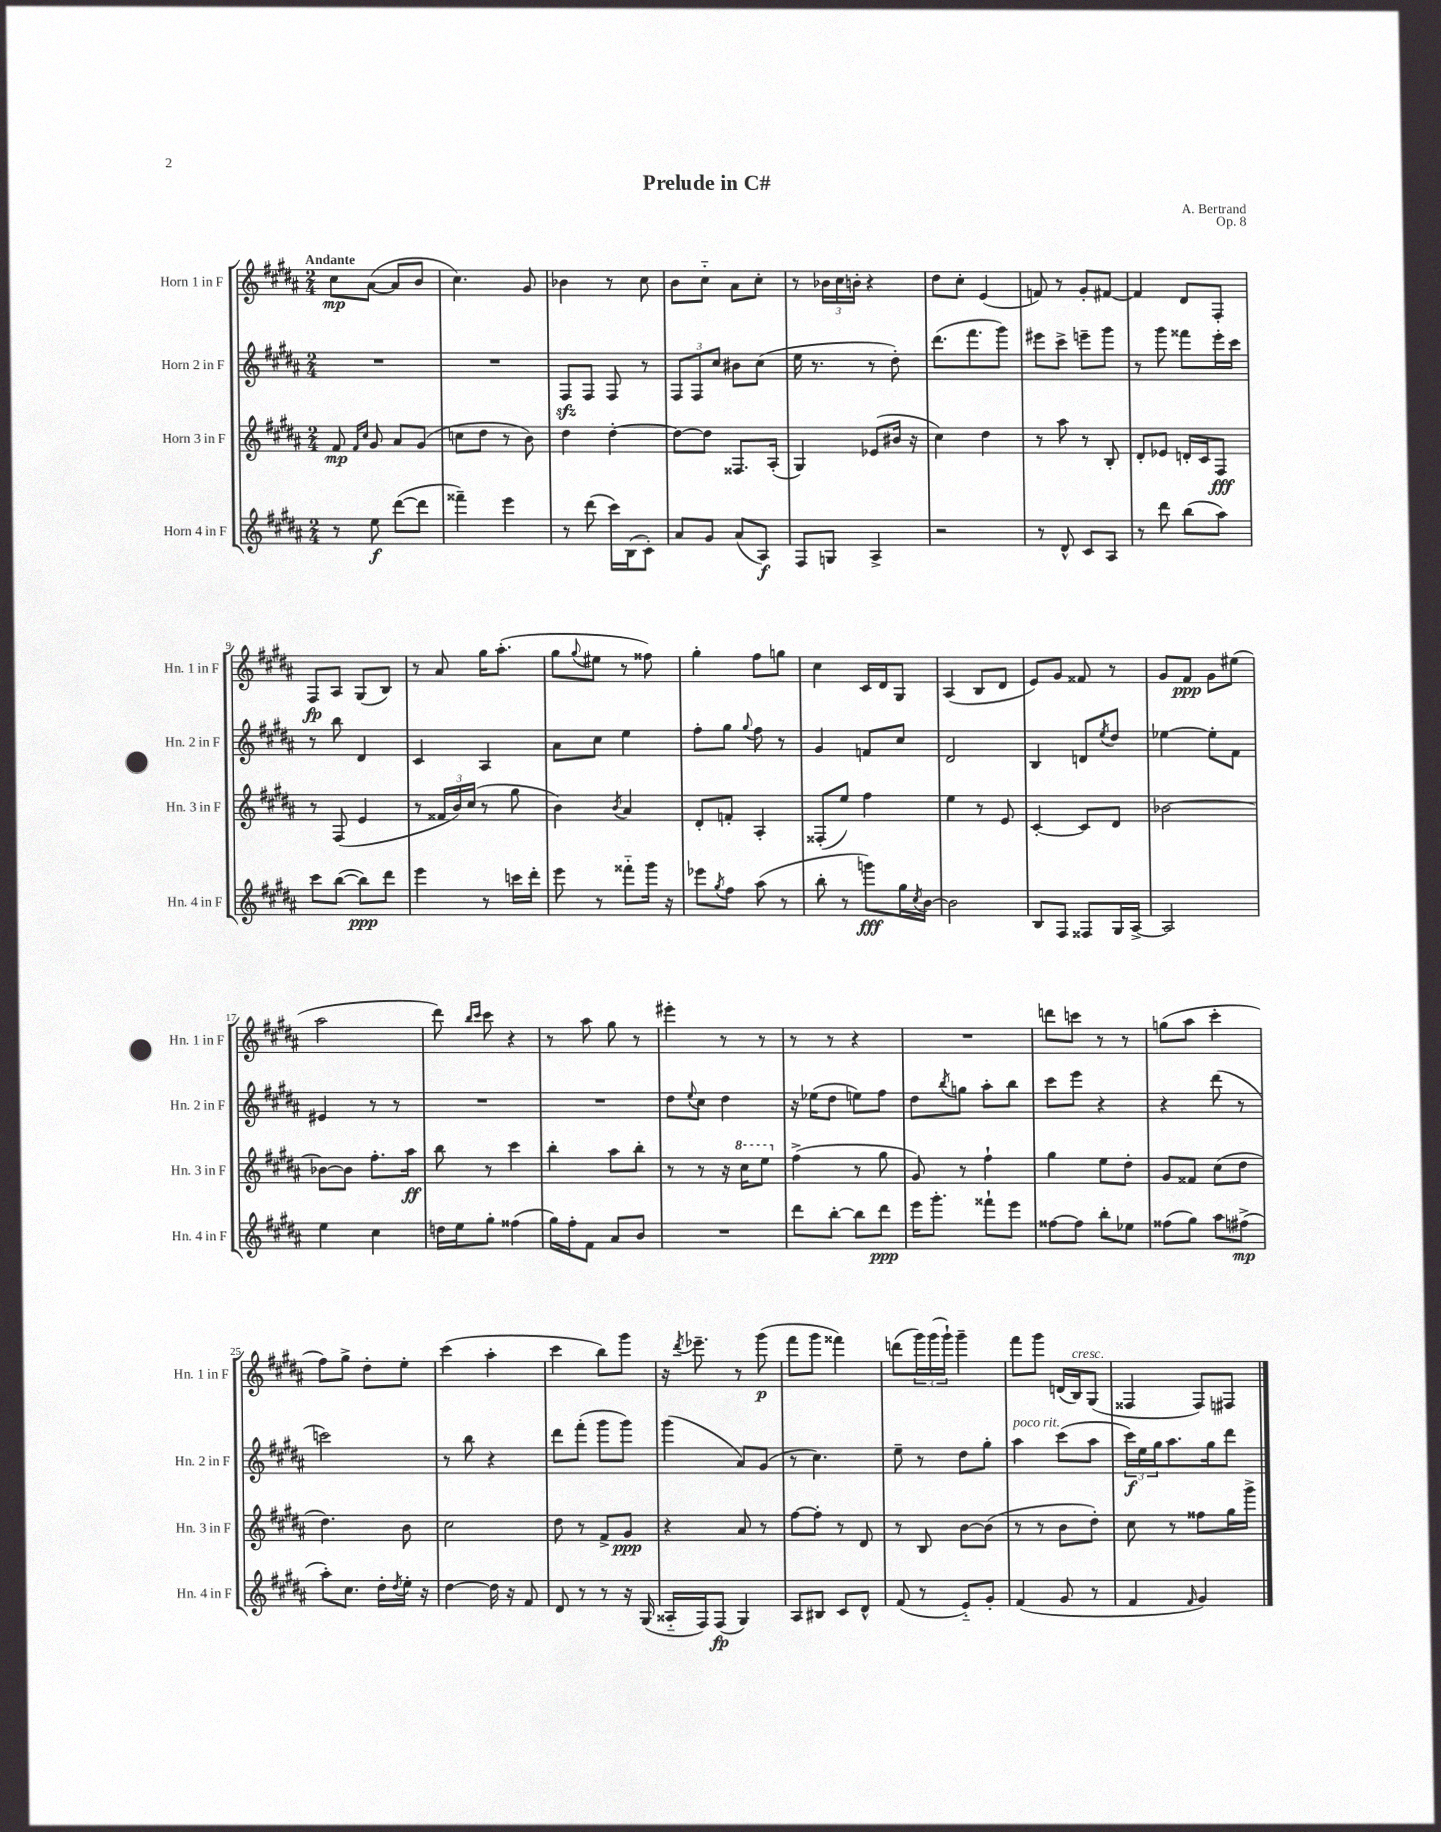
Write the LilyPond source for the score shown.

\header { title = "Prelude in C#" composer = "A. Bertrand" opus = "Op. 8" }
<<
\new StaffGroup <<
\new Staff = "s0" \with { instrumentName = "Horn 1 in F" shortInstrumentName = "Hn. 1 in F" } {
    \clef treble \key b \major \numericTimeSignature \time 2/4 \tempo "Andante"
    cis''8\mp ais'8~( ais'8 b'8 |
    cis''4.) gis'8 |
    bes'4 r8 cis''8 |
    b'8 cis''8-_ ais'8 cis''8-. |
    r8 \tuplet 3/2 { bes'16 cis''16 b'16-. } r4 |
    dis''8 cis''8-. e'4( |
    f'8) r8 gis'8-. fis'8~ |
    fis'4 dis'8 fis8-. |
    fis8\fp ais8 gis8( b8) |
    r8 ais'8 gis''16 ais''8.-.( |
    gis''8 \appoggiatura { gis''8 } eis''8 r8 fisis''8) |
    gis''4-. fis''8 g''8 |
    cis''4 cis'16 dis'16 gis8 |
    ais4( b8 dis'8 |
    e'8) gis'8 fisis'8 r8 |
    gis'8 fis'8\ppp gis'8 eis''8( |
    ais''2 |
    dis'''8) \grace { b''16 cis'''16 } cis'''8 r4 |
    r8 ais''8 gis''8 r8 |
    eis'''4-. r8 r8 |
    r8 r8 r4 |
    R2 |
    d'''8 c'''8 r8 r8 |
    g''8( ais''8 cis'''4-. |
    fis''8) gis''8-> dis''8-. e''8-. |
    cis'''4( ais''4-. |
    cis'''4 b''8) gis'''8 |
    r16 \acciaccatura { dis'''8 } ees'''8.-- r8 gis'''8\p( |
    fis'''8 gis'''8 fisis'''4) |
    d'''8( \tuplet 3/2 { gis'''16) gis'''16( gis'''16-!) } gis'''4-- |
    fis'''8 gis'''8 d'16( b16^\markup { \italic "cresc." }) gis8( |
    fisis4 fisis8) fis8 \bar "|." |
}
\new Staff = "s1" \with { instrumentName = "Horn 2 in F" shortInstrumentName = "Hn. 2 in F" } {
    \clef treble \key b \major \numericTimeSignature \time 2/4
    R2 |
    R2 |
    fis8\sfz fis8 fis8 r8 |
    \tuplet 3/2 { fis8 fis8 cis''8 } bis'8 cis''8( |
    e''16 r8. r8 dis''8-.) |
    dis'''8.( fis'''8. gis'''8) |
    eis'''8 cis'''8-> e'''8-- gis'''8 |
    r8 gis'''8 fisis'''8 e'''16-. cis'''16 |
    r8 b''8 dis'4 |
    cis'4 ais4 |
    ais'8 cis''8 e''4 |
    fis''8-. gis''8 \appoggiatura { gis''8 } fis''8 r8 |
    gis'4 f'8 cis''8 |
    dis'2 |
    b4 d'8 \acciaccatura { e''8 } dis''8 |
    ees''4~ ees''8-. fis'8 |
    eis'4 r8 r8 |
    R2 |
    R2 |
    dis''8 \appoggiatura { e''8 } cis''8 dis''4 |
    r16 ees''16( dis''8 e''8) fis''8 |
    dis''8 \acciaccatura { b''8 } g''8 ais''8-. b''8 |
    cis'''8 e'''8 r4 |
    r4 dis'''8( r8 |
    c'''2) |
    r8 b''8 r4 |
    dis'''8 fis'''8-.( gis'''8 gis'''8) |
    gis'''4( ais'8) gis'8( |
    r8 cis''4.) |
    e''8-- r8 dis''8 gis''8-. |
    ais''4^\markup { \italic "poco rit." } cis'''8( ais''8 |
    \tuplet 3/2 { cis'''16\f) e''16 gis''16 } ais''8. gis''16 dis'''8 \bar "|." |
}
\new Staff = "s2" \with { instrumentName = "Horn 3 in F" shortInstrumentName = "Hn. 3 in F" } {
    \clef treble \key b \major \numericTimeSignature \time 2/4
    fis'8\mp \grace { fis'16 cis''16 } gis'8 ais'8 gis'8( |
    c''8 dis''8 r8 b'8) |
    dis''4 dis''4~-. |
    dis''8~ dis''8 fisis8. ais16-.( |
    gis4) ees'8( bis'16 r16 |
    cis''4) dis''4 |
    r8 ais''8 r8 b8-. |
    dis'8-. ees'8 d'16-. cis'16 fis8\fff |
    r8 fis8( e'4 |
    r8 \tuplet 3/2 { fisis'16 b'16) cis''16( } r8 gis''8 |
    b'4) \acciaccatura { b'8 } ais'4 |
    dis'8-. f'8-. ais4-. |
    fisis8-.( e''8) fis''4 |
    e''4 r8 e'8 |
    cis'4~-. cis'8 dis'8 |
    bes'2~ |
    bes'8~ bes'8 fis''8.-. ais''16\ff |
    b''8 r8 cis'''4 |
    b''4-. ais''8 b''8-. |
    r8 r8 r16 \ottava #1 cis'''16 e'''8 \ottava #0 |
    fis''4->( r8 gis''8 |
    gis'8) r8 fis''4-! |
    gis''4 e''8 dis''8-. |
    gis'8 fisis'8 cis''8( dis''8 |
    dis''4.) b'8 |
    cis''2 |
    dis''8 r8 fis'8-> gis'8\ppp |
    r4 ais'8 r8 |
    fis''8~ fis''8-. r8 dis'8 |
    r8 b8 b'8~ b'8( |
    r8 r8 b'8 dis''8-.) |
    cis''8 r8 fisis''8 gis''16 gis'''16-> \bar "|." |
}
\new Staff = "s3" \with { instrumentName = "Horn 4 in F" shortInstrumentName = "Hn. 4 in F" } {
    \clef treble \key b \major \numericTimeSignature \time 2/4
    r8 e''8\f dis'''8~( dis'''8 |
    fisis'''4--) e'''4 |
    r8 dis'''8( cis'''16) b16( cis'8-.) |
    ais'8 gis'8 ais'8( ais8\f) |
    fis8 g8 ais4-> |
    r2 |
    r8 dis'8-^ cis'8 ais8 |
    r8 dis'''8 b''8( ais''8) |
    cis'''8 b''8~( b''8\ppp) dis'''8 |
    e'''4 r8 c'''16 dis'''16-. |
    e'''8 r8 fisis'''8-_ gis'''16 r16 |
    ees'''8 \acciaccatura { gis''8 } fis''8 ais''8( r8 |
    b''8-. r8 g'''8\fff) gis''16 \acciaccatura { cis''8 } b'16~ |
    b'2 |
    b8 fis8 fisis8 gis16 ais16~-> |
    ais2 |
    e''4 cis''4 |
    d''16 e''16 gis''8-. fisis''4( |
    gis''16) fis''16-. fis'8 ais'8 b'8 |
    R2 |
    dis'''8 b''8~-. b''8 dis'''8\ppp |
    e'''16 gis'''8.-. fisis'''8-! e'''8 |
    fisis''8~ fisis''8 b''8-. ees''8 |
    fisis''8( gis''8) ais''8 fis''8->\mp( |
    ais''8-.) cis''8. dis''16-. \acciaccatura { dis''8 } e''16-. r16 |
    dis''4~ dis''16 r16 fis'8 |
    dis'8 r8 r8 r16 gis16( |
    aisis16-_ fis16) fis8\fp( gis4) |
    ais8 bis8 cis'8 dis'8-^ |
    fis'8( r8 e'8-_) gis'8-. |
    fis'4( gis'8 r8 |
    fis'4 \grace { fis'16 } gis'4) \bar "|." |
}
>>
>>
